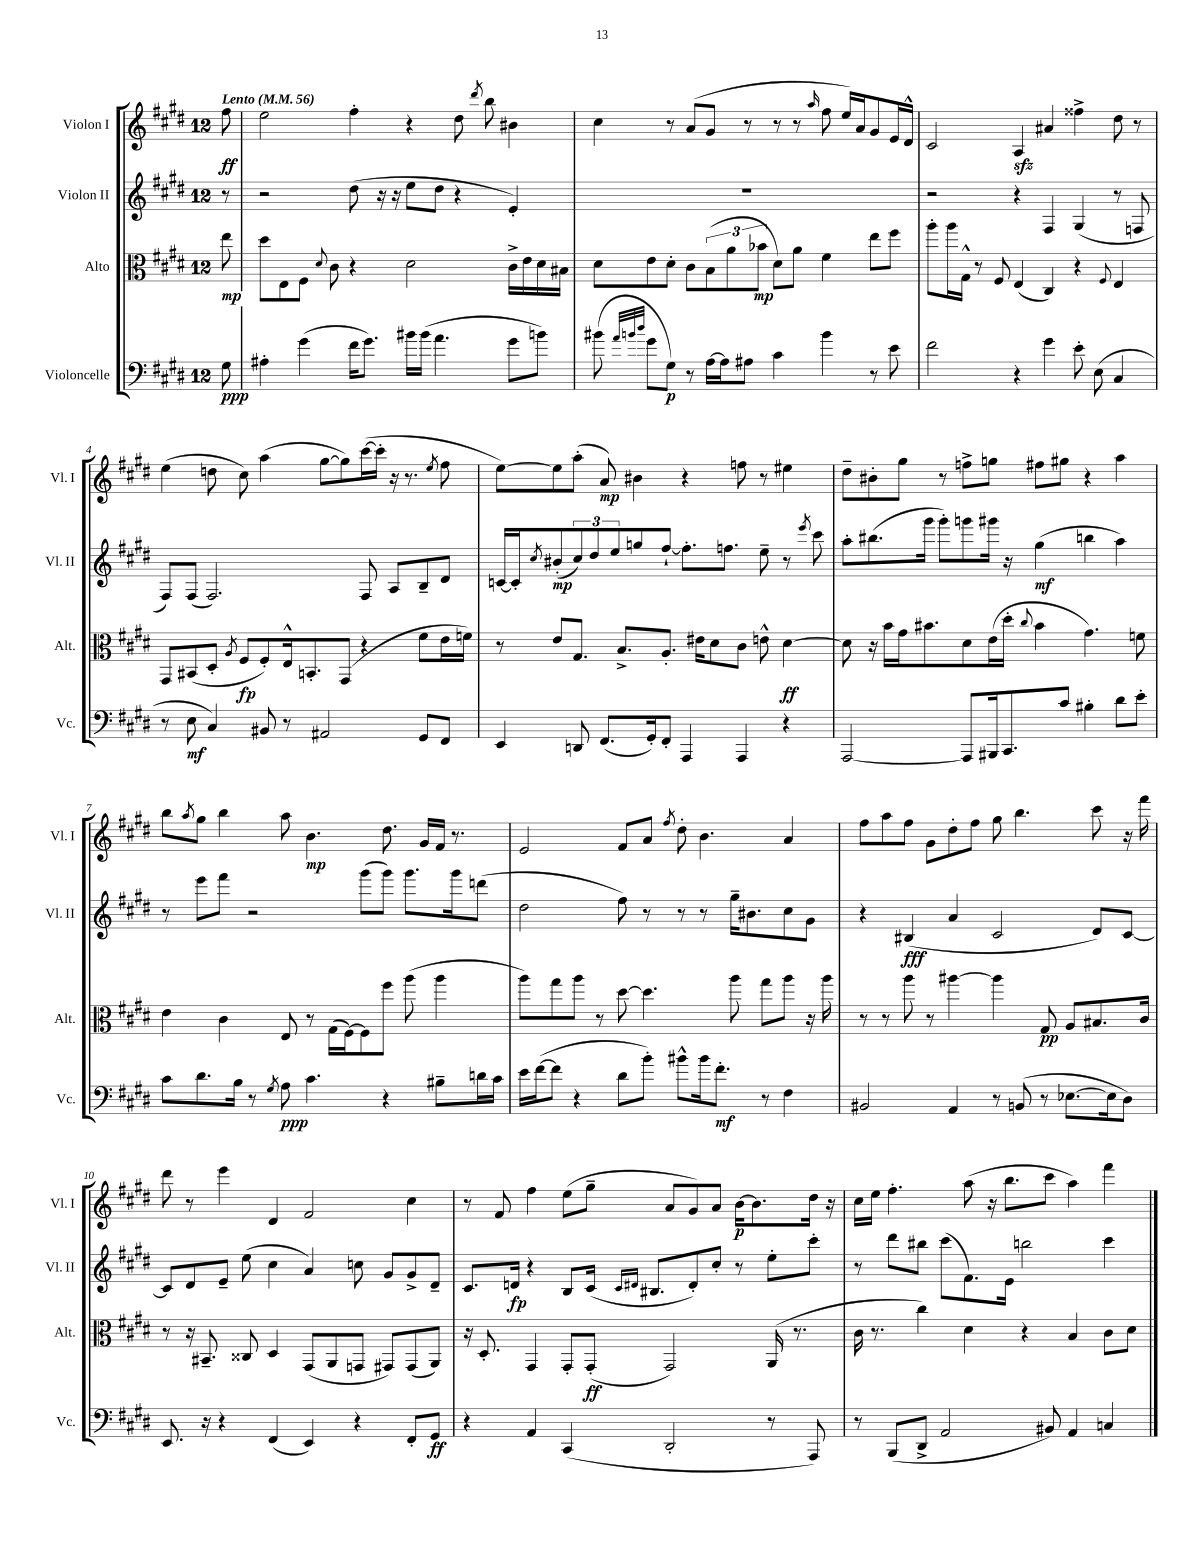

**kern	**kern	**kern	**kern
*staff4	*staff3	*staff2	*staff1
*clefF4	*clefC3	*clefG2	*clefG2
*k[f#c#g#d#]	*k[f#c#g#d#]	*k[f#c#g#d#]	*k[f#c#g#d#]
*M12/8	*M12/8	*M12/8	*M12/8
*MM56	*MM56	*MM56	*MM56
8G#\	8ee\	8r	8ff#\
=	=	=	=
4A#'\	8dd#\L	2r	2ee\
.	8E\	.	.
(4g#\	8F#\J	.	.
.	8qqd#/	.	.
.	8c#\	.	.
16f#\LK	4r	(8dd#\	4ff#'\
8.g#\J)	.	.	.
.	.	16r	.
.	.	16r	.
16b#\LL	2d#\	8ee\L	4r
(16b#\JJ	.	.	.
4.a\	.	8dd#\J	.
.	.	4r	8dd#\
.	.	.	8qddd#/
.	.	.	8bb\
8g#\L	16c#^\LL	4e'/)	4b#\
.	16e\	.	.
8b\J)	16d#\	.	.
.	16B#\JJ	.	.
=	=	=	=
(8b#\	8d#\L	1.r	4cc#\
32qqa/LLL	.	.	.
32qqb/	.	.	.
32qqdd#/JJJ	.	.	.
8g#\L	8e\	.	.
8G#\J)	8d#'\J	.	8r
8r	8c#\L	.	(8a/L
[16A\LL	(12B\	.	8g#/J
16A\]J	.	.	.
.	12a\	.	.
8A#\J	.	.	8r
.	12b-\J	.	.
4c#\	8d#\L)	.	8r
.	8a\J	.	8r
.	.	.	16qqaa/
4b\	4f#\	.	8ff#\
.	.	.	16ee/LL)
.	.	.	16a/J
8r	8ee\L	.	8g#/
8e\	8ff#\J	.	16e/L
.	.	.	16d#^^/JJ
=	=	=	=
2f#\	8aa'\L	2r	2c#/
.	16aa\L	.	.
.	16G#^^\JJ	.	.
.	8r	.	.
.	8F#/	.	.
4r	(4E/	4r	4A/
4g#\	4C#/)	4F#/	4a#/
8e'\	4r	(4G#/	4ff##^\
(8E\	.	.	.
.	8qqF#/	.	.
4C#/	4E/	8r	8dd#\
.	.	8F/	8r
=	=	=	=
8r	8GG#/L	8F#/L)	(4ee\
8E\	(8BB#/	(8F#/J	.
4C#/)	8D#'/J	2.F#/)	8dd\
.	8qA/	.	.
.	8F#/L	.	8cc#\)
8BB#/	8F#'/)	.	(4aa\
8r	16E^^/k	.	.
.	8.BB'/	.	.
2AA#/	.	.	[8gg#\L
.	(8GG#/J	.	8gg#\])
.	4r	8F#/	([16ccc#\L
.	.	.	16ccc#'\]JJ
.	.	8A/L	16r
.	.	.	8.r
8GG#/L	8f#\L	8B~/	.
.	.	.	8qee/
8FF#/J	16e\L	8d#/J	8ff#\
.	16f\JJ)	.	.
=	=	=	=
4EE/	8r	[16c/LL	[8ee\L)
.	.	16c'/]J	.
.	.	8qcc#/	.
.	8e/L	(8b#'/	8ee\]
8DD/	8.G#/J	12cc#/)	(8aa'\J
.	.	12dd#/	.
(8.FF#/L	.	.	8a/)
.	.	12ee/	.
.	8.B^/L	.	.
.	.	8gg/	4b#\
16GG#'/k)	.	.	.
8FF#'/J	8.A'/J	[8ff#`/J	.
4AAA/	.	8.ff#'\]L	4r
.	16e#\LK	.	.
.	8d#\	.	.
.	.	8.ff\J	.
4AAA/	8c#\J	.	8ff\
.	8e^^\	8ee~\	8r
4r	[4d#\	8r	4ee#\
.	.	8qeee/	.
.	.	8ccc#\	.
=	=	=	=
[2AAA/	8d#\]	8aa'\L	8dd#~\L
.	16r	(8.bb#\	8b#'\
.	16b\LL	.	.
.	16g#\J	.	8gg#\J
.	8.b#\	16ggg#\Jk	.
.	.	8ggg#'\L)	8r
8AAA/]L	8d#\	8ggg\	8ff^\L
16BBB#/k	(16e\L	16ggg#\Jk	8gg\J
8.CC#/	16dd#'\JJ	16r	.
.	8qqcc#/	.	.
.	4b#\	(4gg#\	8ff#\L
8c#/J	.	.	8gg#\J
4B#'\	4.g#\)	4bb\	4r
8d#\L	.	4aa\)	4aa\
8e'\J	8f\	.	.
=	=	=	=
8c#\L	4e\	8r	8bb\L
.	.	.	8qaa/
8.d#\	.	8eee\L	8gg#\J
.	4c#\	8fff#\J	4bb\
16B\Jk	.	.	.
8r	.	2r	.
8qG#/	.	.	.
8A\	8E/	.	8aa\
4.c#\	8r	.	4.b\
.	(16G#\LL	.	.
.	[16F#\J)	.	.
.	8F#\]	(8ggg#\L	.
4r	8ff#\J	8ggg#\J)	8.dd#\
.	(8aa\	8.ggg#\L	.
.	.	.	16g#/LL
8B#~\L	4aa\	.	16f#/JJ
.	.	16ggg#\k	8.r
16d\L	.	(8ddd\J	.
16c#\JJ	.	.	.
=	=	=	=
16e\LL	8aa\L)	2dd#\	2e/
([16f#\J	.	.	.
8f#\]J	8gg#\	.	.
4r	8aa\J	.	.
.	8r	.	.
8d#\L	[8dd#\	8ff#\)	8f#/L
8b'\J)	4.dd#\]	8r	8a/J
.	.	.	8qff#/
8b#^^\L	.	8r	8dd#'\
16b#\k	.	8r	4.b\
8.f#'\J	.	.	.
.	8aa\	16gg#~\LK	.
.	.	8.b#\	.
8r	8gg#\L	.	.
4F#\	8aa\J	8cc#\	4a/
.	16r	8g#\J	.
.	16aa\	.	.
=	=	=	=
2BB#/	8r	4r	8ff#\L
.	8r	.	8aa\
.	8aa\	(4B#/	8ff#\J
.	8r	.	8g#\L
4AA/	[4aa#\	4a/	8dd#'\
.	.	.	8ff#\J
8r	4aa#\]	2c#/	8gg#\
(8BB/	.	.	4.bb\
8r	8G#/	.	.
[8.E-\L	8A/L	.	.
.	8.B#/	8d#/L)	8ccc#\
16E-\]k	.	.	.
8D#\J)	.	[8c#/J	16r
.	16c#/Jk	.	16fff#\
=	=	=	=
8.EE/	8r	8c#/]L	8ddd#\
.	16r	8d#/	8r
16r	8.BB#~/	.	.
4r	.	8e~/J	4eee\
.	8C##/	(8ee\	.
(4FF#/	4D#/	4cc#\	4d#/
4EE/)	(8GG#/L	4a/)	2f#/
.	8AA/	.	.
4r	8GG/J	8cc\	.
.	8GG#/L)	8g#/L	.
8FF#'/L	(8GG#/	8g#^/	4cc#\
8GG#/J	8AA/J)	8d#~/J	.
=	=	=	=
4r	16r	8.c#/L	8r
.	8.D#'/	.	.
.	.	.	8f#/
.	.	16d/Jk	.
4AA/	4GG#/	4r	4ff#\
(4CC#/	8GG#'/L	8B/L	(8ee\L
.	(8GG#'/J	(16c#/Jk	8gg#~\J
.	.	16qqc#/LL	.
.	.	16qqd#/JJ	.
.	.	8.B#/L	.
2DD#'/	2GG#/)	.	8a/L
.	.	8d#'/)	8g#/)
.	.	8cc#'/J	8a/J
.	.	8r	[16b\LK
.	.	.	8.b\]
8r	(16AA/	8ee'\L	.
.	8.r	.	.
8AAA/)	.	8ccc#'\J	16dd#\Jk
.	.	.	16r
=	=	=	=
8r	16c#\	8r	16cc#\LL
.	8.r	.	16ee\JJ
(8BBB/L	.	8ddd#\L	4.ff#'\
8DD#^/J	4cc#\)	8bb#\J	.
2AA/	.	(8ccc#\L	.
.	4d#\	8.f#\)	(8aa\
.	.	.	16r
.	.	16e\Jk	8.bb\L
.	4r	2bb\	.
8BB#/)	.	.	8ccc#\J
4AA/	4B/	.	4aa\)
4C/	8c#\L	4ccc#\	4fff#\
.	8d#\J	.	.
==	==	==	==
*-	*-	*-	*-
